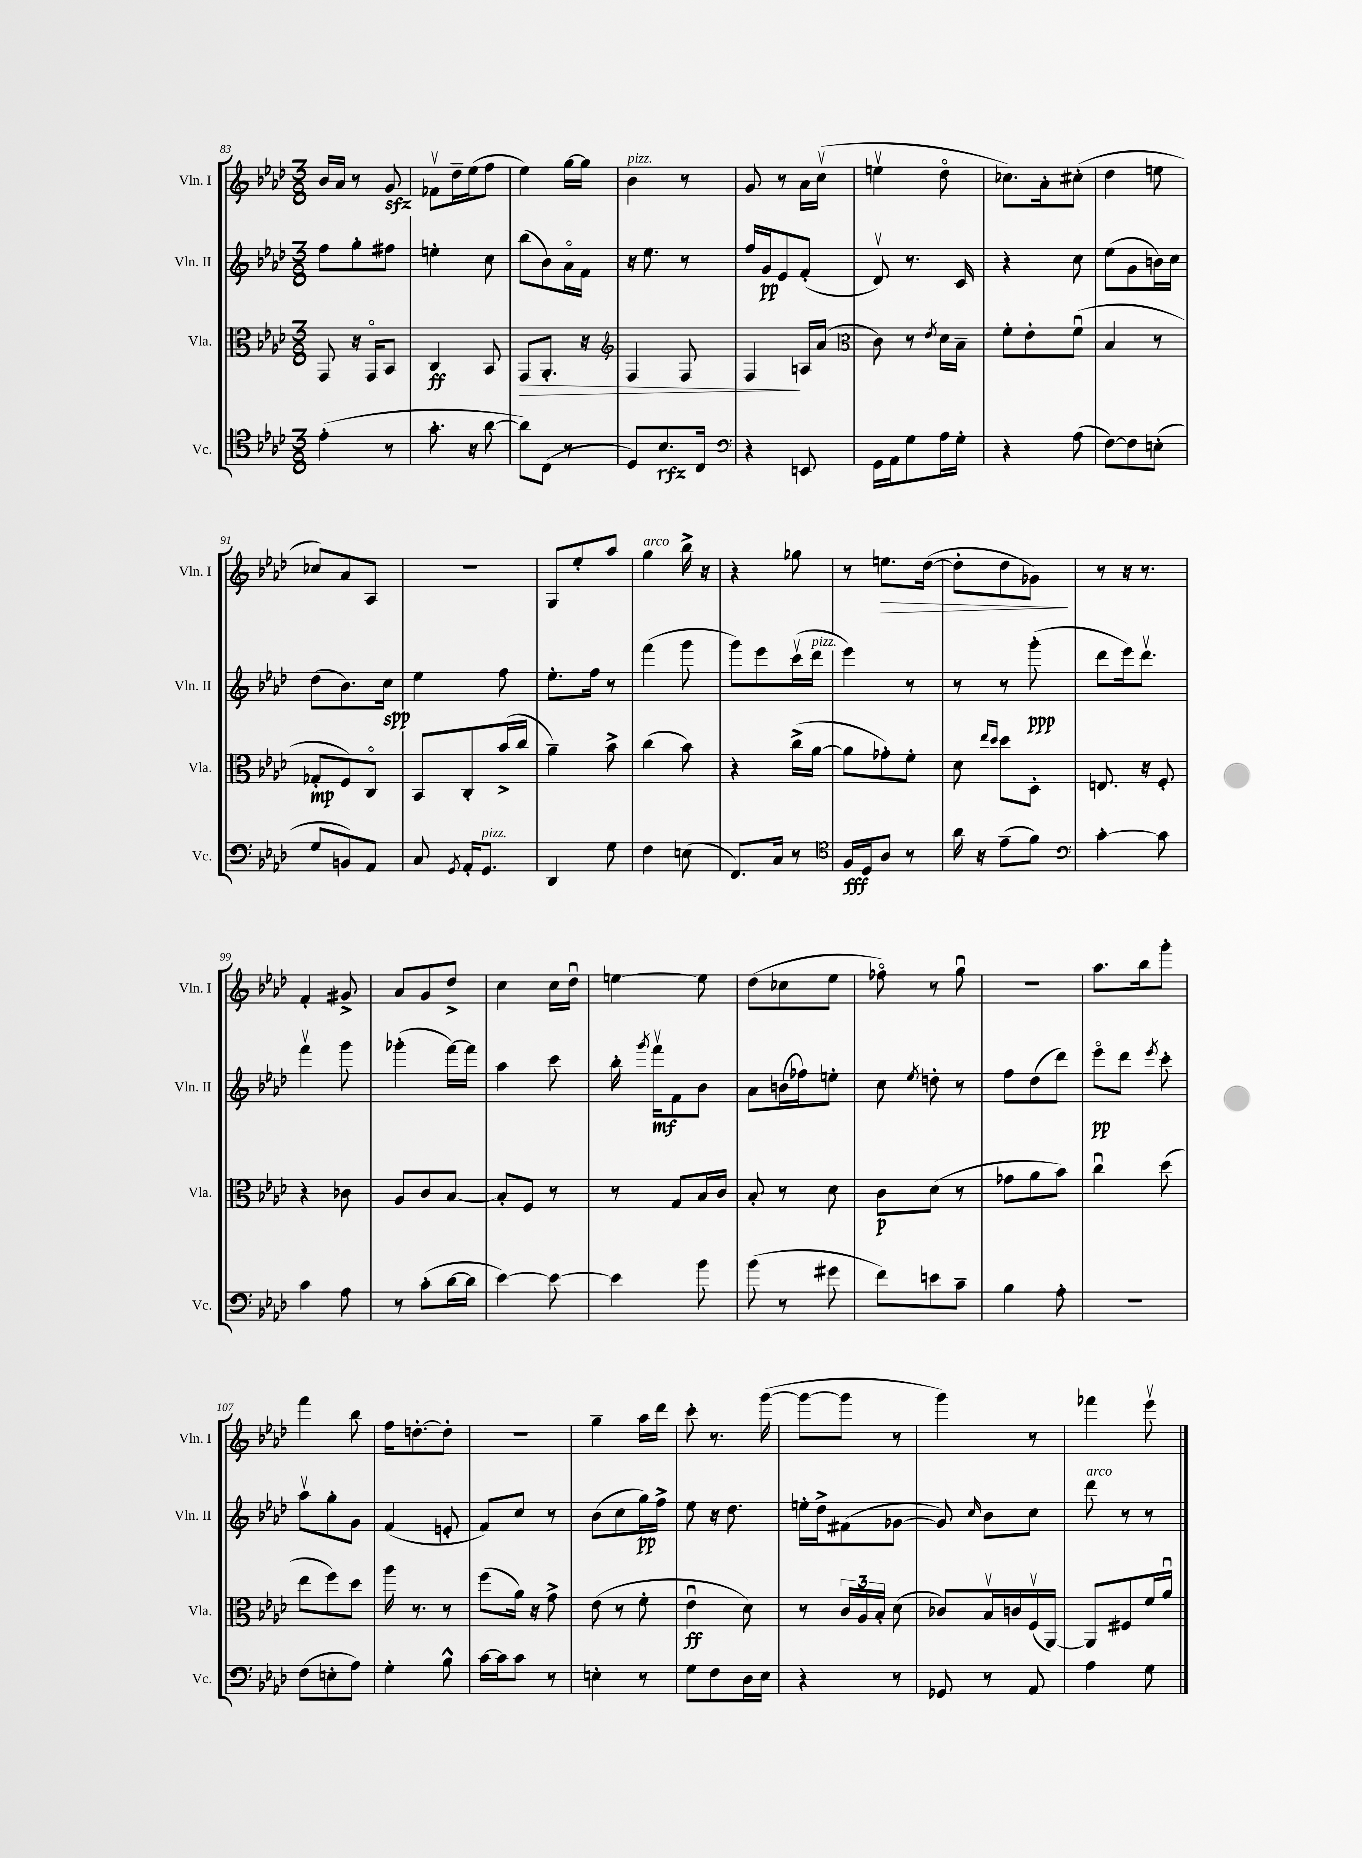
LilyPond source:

<<
\new StaffGroup <<
\new Staff = "s0" \with { instrumentName = "Vln. I" shortInstrumentName = "Vln. I" } {
    \clef treble \key aes \major \numericTimeSignature \time 3/8
    \autoBeamOff bes'16[ aes'16] r8 g'8\sfz |
    fes'8[\upbow des''16-- ees''16( f''8] |
    ees''4) g''16[~ g''16] |
    bes'4^\markup { \italic "pizz." } r8 |
    g'8 r8 aes'16[ c''16]\upbow( |
    e''4\upbow des''8\flageolet |
    ces''8.[) aes'16-. cis''8]-.( |
    des''4 e''8 |
    ces''8[) aes'8 aes8] |
    R4. |
    g8[ ees''8-. aes''8] |
    g''4^\markup { \italic "arco" } bes''16-> r16 |
    r4 ges''8 |
    r8 e''8.[\> des''16]~( |
    des''8[-. des''8 ges'8]\!) |
    r8 r16 r8. |
    f'4-. gis'8-> |
    aes'8[ g'8 des''8]-> |
    c''4 c''16[ des''16]\downbow |
    e''4~ e''8 |
    des''8[( ces''8 ees''8] |
    fes''8\flageolet) r8 g''8\downbow |
    R4. |
    aes''8.[ bes''16 g'''8]-. |
    f'''4 bes''8 |
    f''16[ d''8.~-. d''8]-. |
    r4. |
    g''4-- aes''16[ des'''16] |
    c'''8-. r8. g'''16~( |
    g'''8[~ g'''8] r8 |
    g'''4) r8 |
    fes'''4 ees'''8\upbow \bar "|." |
}
\new Staff = "s1" \with { instrumentName = "Vln. II" shortInstrumentName = "Vln. II" } {
    \clef treble \key aes \major \numericTimeSignature \time 3/8
    \autoBeamOff f''8[ g''8-. fis''8] |
    e''4-. c''8 |
    bes''8[( bes'8) aes'16\flageolet f'16] |
    r16 ees''8. r8 |
    f''16[ g'16\pp ees'8 f'8]-.( |
    des'8\upbow) r8. c'16 |
    r4 c''8 |
    ees''8[( g'8 b'16) c''16] |
    des''8[( bes'8.) c''16]\spp |
    ees''4 f''8 |
    ees''8.[-. f''16] r8 |
    f'''4( g'''8 |
    g'''8[) ees'''8 c'''16\upbow( des'''16]^\markup { \italic "pizz." } |
    ees'''4) r8 |
    r8 r8 g'''8-.\ppp( |
    des'''8[ ees'''16) des'''8.]\upbow |
    f'''4\upbow g'''8 |
    ges'''4-.( f'''16[~) f'''16] |
    aes''4 c'''8 |
    bes''16-. \acciaccatura { g'''8 } f'''16[\upbow\mf f'8 bes'8] |
    aes'8[ b'16( fes''16) e''8]-. |
    c''8 \acciaccatura { ees''8 } d''8-. r8 |
    f''8[ des''8( des'''8]) |
    ees'''8[\flageolet\pp des'''8] \acciaccatura { ees'''8 } c'''8-. |
    aes''8[\upbow g''8-. g'8] |
    f'4( e'8-. |
    f'8[) c''8] r8 |
    bes'8[( c''8 g''16\pp) f''16]-> |
    ees''8 r16 des''8. |
    e''16[-. des''16-> fis'8( ges'8]~ |
    ges'8) \grace { c''16 } bes'8[ c''8] |
    des'''8^\markup { \italic "arco" } r8 r8 \bar "|." |
}
\new Staff = "s2" \with { instrumentName = "Vla." shortInstrumentName = "Vla." } {
    \clef alto \key aes \major \numericTimeSignature \time 3/8
    \autoBeamOff g,8 r16 g,16[\flageolet bes,8] |
    c4\ff bes,8 |
    g,8[\> aes,8.]-. r16 |
    \clef treble f4 f8 |
    f4\! a16[ aes'16]( |
    \clef alto c'8) r8 \acciaccatura { ees'8 } des'16[ bes16]-- |
    f'8[-. ees'8-. f'8]\downbow( |
    bes4 r8 |
    ges8[-.\mp f8) c8]\flageolet |
    bes,8[ c8-. bes'16->( c''16] |
    aes'4--) bes'8-> |
    c''4( bes'8) |
    r4 c''16[->( aes'16]~ |
    aes'8[ ges'8-.) f'8]-. |
    des'8 \grace { ees''16[ des''16] } des''8[ des8]-. |
    e8. r16 f8-. |
    r4 ces'8 |
    aes8[ c'8 bes8]~ |
    bes8[-. f8] r8 |
    r8 g8[ bes16 c'16] |
    bes8-. r8 des'8 |
    c'8[\p des'8]( r8 |
    ges'8[ aes'8 bes'8]) |
    c''4\downbow des''8( |
    ees''8[ f''8) des''8] |
    aes''16 r8. r8 |
    f''8[( aes'16]) r16 g'8-> |
    ees'8( r8 f'8-. |
    ees'4\downbow\ff des'8) |
    r8 \tuplet 3/2 { c'16[ aes16 bes16]-. } des'8( |
    ces'8[) bes16\upbow c'16 f16\upbow( aes,16]~) |
    aes,8[ fis8 f'16 aes'16]\downbow \bar "|." |
}
\new Staff = "s3" \with { instrumentName = "Vc." shortInstrumentName = "Vc." } {
    \clef tenor \key aes \major \numericTimeSignature \time 3/8
    \autoBeamOff ees'4-.( r8 |
    g'8.-. r16 aes'8~ |
    aes'8[) c8]( r8 |
    des8[) bes8.\rfz c16] |
    \clef bass r4 e,8 |
    g,16[ aes,16 g8 aes16 g16]-. |
    r4 aes8( |
    f8[~) f8 e8]-.( |
    g8[ b,8) aes,8] |
    c8 \acciaccatura { g,8 } aes,16[-. g,8.]^\markup { \italic "pizz." } |
    des,4 g8 |
    f4 e8( |
    f,8.[) c16] r8 |
    \clef tenor f16[\fff des16 aes8] r8 |
    aes'16 r16 ees'8[--( f'8]) |
    \clef bass c'4~-. c'8 |
    c'4 aes8 |
    r8 c'8[-.( des'16~ des'16] |
    ees'4~) ees'8~ |
    ees'4 bes'8 |
    bes'8( r8 gis'8 |
    f'8[) e'8 c'8]-- |
    bes4 aes8-. |
    R4. |
    f8[( e8-. aes8]) |
    g4-. bes8-^ |
    c'16[~ c'16 c'8] r8 |
    e4-. r8 |
    g8[ f8 des16 ees16] |
    r4 r8 |
    ges,8 r8 aes,8 |
    aes4 g8 \bar "|." |
}
>>
>>
\layout { \context { \Score currentBarNumber = #83 } }
